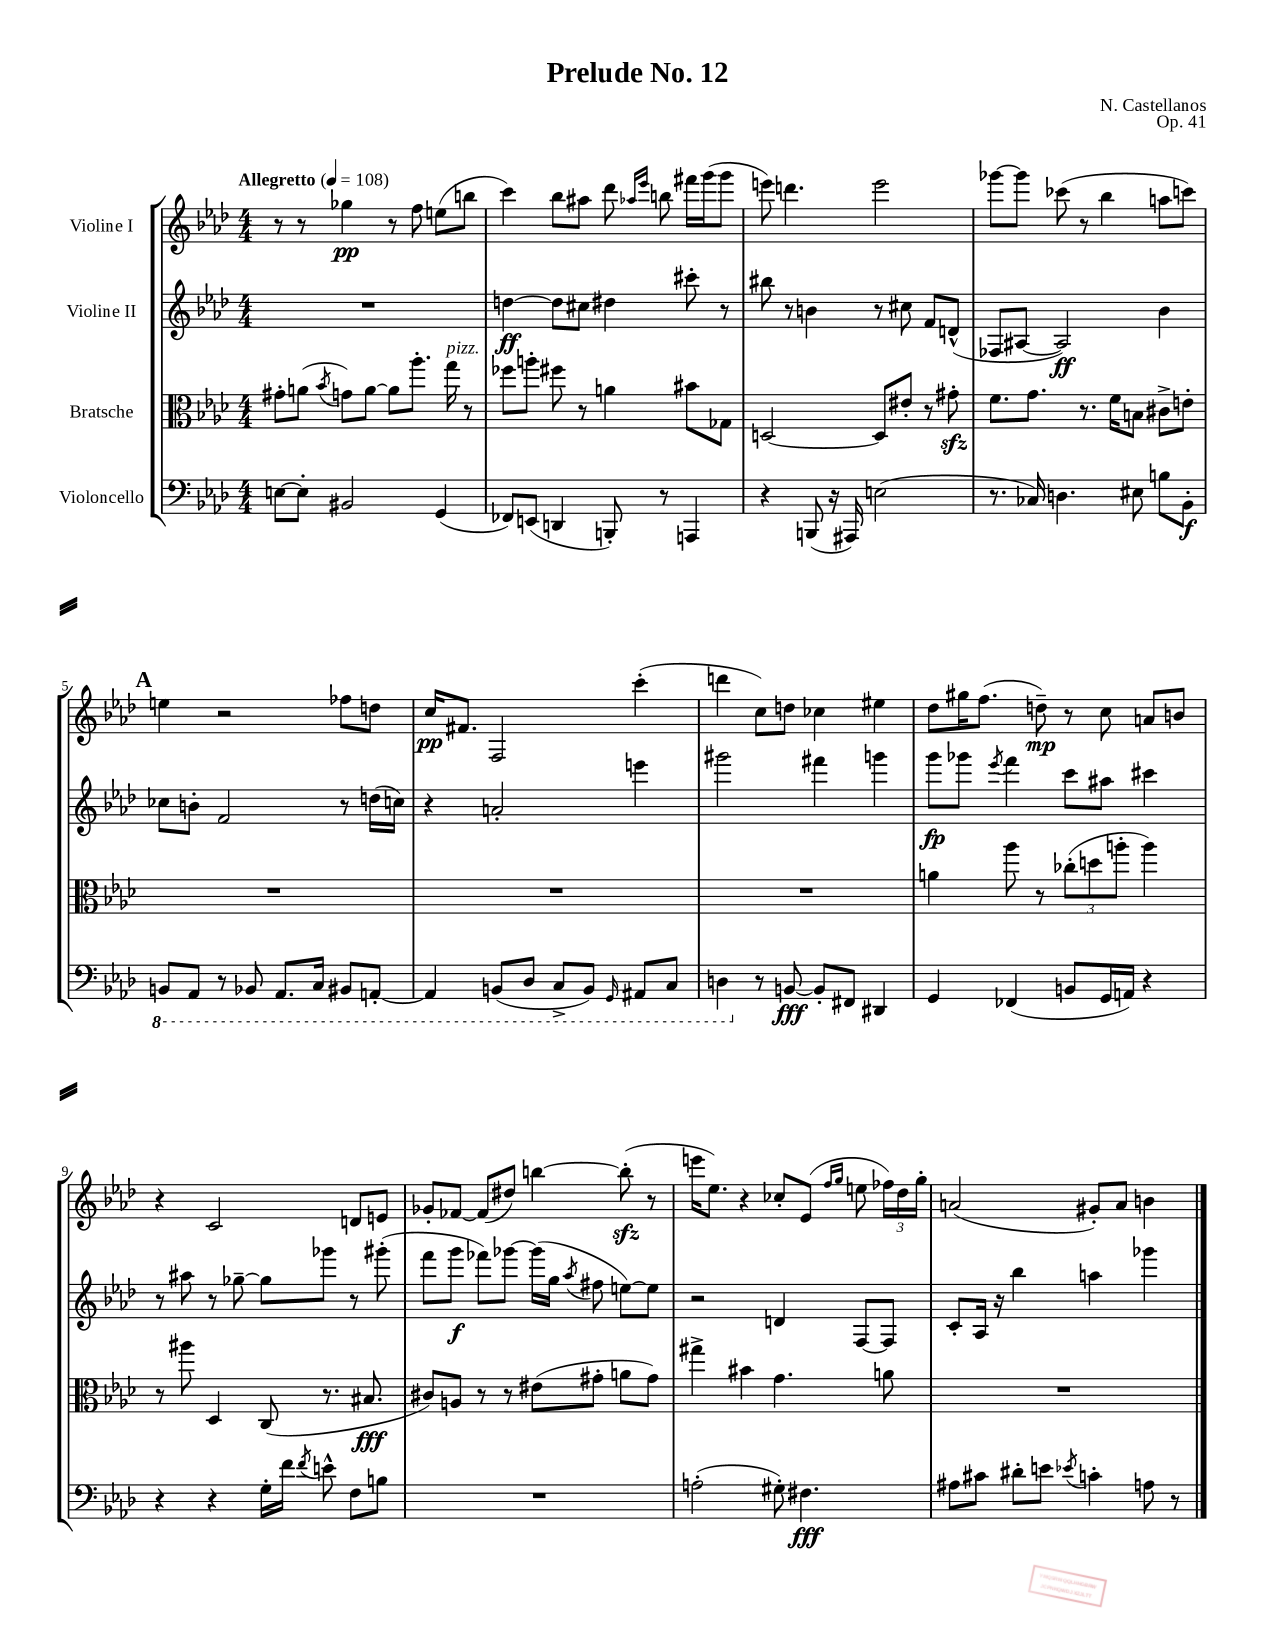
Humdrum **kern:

**kern	**dynam	**kern	**dynam	**kern	**dynam	**kern	**dynam
*part4	*part4	*part3	*part3	*part2	*part2	*part1	*part1
*staff4	*staff4	*staff3	*staff3	*staff2	*staff2	*staff1	*staff1
*I"Violoncello	*	*I"Bratsche	*	*I"Violine II	*	*I"Violine I	*
*clefF4	*	*clefC3	*	*clefG2	*	*clefG2	*
*k[b-e-a-d-]	*	*k[b-e-a-d-]	*	*k[b-e-a-d-]	*	*k[b-e-a-d-]	*
*M4/4	*	*M4/4	*	*M4/4	*	*M4/4	*
*MM108	*	*MM108	*	*MM108	*	*MM108	*
=1	=1	=1	=1	=1	=1	=1	=1
!	!	!	!	!	!	!LO:TX:a:B:t=Allegretto	!
[8En\L	.	8g#X'\L	.	1r	.	8r	.
8E'\J]	.	(8an\J	.	.	.	8r	.
.	.	8qb-/	.	.	.	.	.
2BB#X/	.	8gn\L)	.	.	.	4gg-X\	pp
.	.	[8a\J	.	.	.	.	.
.	.	8a\L]	.	.	.	8r	.
.	.	8.aa-'\J	.	.	.	8ff\	.
(4GG/	.	.	.	.	.	(8een\L	.
!	!	!LO:TX:a:i:t=pizz.	!	!	!	!	!
.	.	16gg\	.	.	.	.	.
.	.	8r	.	.	.	8bbn\J	.
=2	=2	=2	=2	=2	=2	=2	=2
8FF-X/L)	.	8ff-X\L	.	[4ddn\	ff	4ccc\)	.
(8EEn/J	.	8aan'\J	.	.	.	.	.
4DDn/	.	8ff#X\	.	8dd\L]	.	8bb-\L	.
.	.	8r	.	8cc#X\J	.	8aa#X\J	.
8BBBn'/)	.	4an\	.	4dd#X\	.	8ddd-\	.
.	.	.	.	.	.	16qqaa-X/LL	.
.	.	.	.	.	.	16qqeee-/JJ	.
8r	.	.	.	.	.	8bbn\	.
4AAAn/	.	8b#X\L	.	8ccc#X'\	.	16fff#X\LL	.
.	.	.	.	.	.	(16ggg\J	.
.	.	8G-X\J	.	8r	.	8ggg\J	.
=3	=3	=3	=3	=3	=3	=3	=3
4r	.	[2Dn/	.	8bb#X\	.	8eeen\)	.
.	.	.	.	8r	.	4.dddn\	.
(8BBBn/	.	.	.	4bn\	.	.	.
16r	.	.	.	.	.	.	.
16AAA#X/)	.	.	.	.	.	.	.
(2En\	.	8D/L]	.	8r	.	2eee\	.
.	.	8e#X'/J	.	8cc#X\	.	.	.
.	.	8r	.	8f/L	.	.	.
.	.	8g#Xzz'\	.	(8dn^^/J	.	.	.
=4	=4	=4	=4	=4	=4	=4	=4
8.r	.	8.f\L	.	8F-X/L	.	[8ggg-X\L	.
.	.	.	.	[8A#X/J	.	8ggg-\J]	.
16C-X/)	.	8.g\J	.	.	.	.	.
4.Dn\	.	.	.	2A#/])	ff	(8ccc-X\	.
.	.	8.r	.	.	.	8r	.
.	.	.	.	.	.	4bb-\	.
.	.	16f\KL	.	.	.	.	.
8E#X\	.	8Bn\J	.	.	.	.	.
8Bn\L	.	8c#X^\L	.	4b-\	.	8aan\L	.
8BB-'\J	f	8en'\J	.	.	.	8cccn\J)	.
!!LO:LB:g=z
!!LO:REH:place=s1:t=A
=5	=5	=5	=5	=5	=5	=5	=5
*8ba	*	*	*	*	*	*	*
8BBBn/L	.	1r	.	8cc-X\L	.	4een\	.
8AAA-/J	.	.	.	8bn'\J	.	.	.
8r	.	.	.	2f/	.	2r	.
8BBB-X/	.	.	.	.	.	.	.
8.AAA-/L	.	.	.	.	.	.	.
16CC/Jk	.	.	.	.	.	.	.
8BBB#X/L	.	.	.	8r	.	8ff-X\L	.
[8AAAn'/J	.	.	.	(16ddn\LL	.	8ddn\J	.
.	.	.	.	16ccn\JJ)	.	.	.
=6	=6	=6	=6	=6	=6	=6	=6
4AAA/]	.	1r	.	4r	.	16cc/KL	pp
.	.	.	.	.	.	8.f#X/J	.
(8BBBn/L	.	.	.	2an'/	.	2F/	.
8DD-/J	.	.	.	.	.	.	.
8CC^/L	.	.	.	.	.	.	.
8BBB/J)	.	.	.	.	.	.	.
16qqGGG/	.	.	.	.	.	.	.
8AAA#X/L	.	.	.	4eeen\	.	(4ccc'\	.
8CC/J	.	.	.	.	.	.	.
=7	=7	=7	=7	=7	=7	=7	=7
4DDn\	.	1r	.	2ggg#X\	.	4dddn\	.
*X8ba	*	*	*	*	*	*	*
8r	.	.	.	.	.	8cc\L)	.
[8BBn/	fff	.	.	.	.	8ddn\J	.
8BB'/L]	.	.	.	4fff#X\	.	4cc-X\	.
8FF#X/J	.	.	.	.	.	.	.
4DD#X/	.	.	.	4gggn\	.	4ee#X\	.
=8	=8	=8	=8	=8	=8	=8	=8
4GG/	.	4an\	.	8ggg\L	fp	8dd-\L	.
.	.	.	.	8ggg-X\J	.	16gg#X\K	.
.	.	.	.	.	.	(8.ff\J	.
.	.	.	.	8qeee-/	.	.	.
(4FF-X/	.	8aa-\	.	4fff\	.	.	.
.	.	8r	.	.	.	8ddn~\)	mp
8BBn/L	.	(12cc-X'\L	.	8ccc\L	.	8r	.
.	.	12ddn\	.	.	.	.	.
16GG/L	.	.	.	8aa#X\J	.	8cc\	.
.	.	12aan'\J	.	.	.	.	.
16AAn/JJ)	.	.	.	.	.	.	.
4r	.	4aa\)	.	4ccc#X\	.	8an/L	.
.	.	.	.	.	.	8bn/J	.
!!LO:LB:g=z
=9	=9	=9	=9	=9	=9	=9	=9
4r	.	8r	.	8r	.	4r	.
.	.	8aa#X\	.	8aa#X\	.	.	.
4r	.	4D-/	.	8r	.	2c/	.
.	.	.	.	[8gg-X~\	.	.	.
16G'\LL	.	(8C/	.	8gg-\L]	.	.	.
16f\JJ	.	.	.	.	.	.	.
8qf/	.	.	.	.	.	.	.
8en^^\	.	8.r	.	8ggg-X\J	.	.	.
8F\L	.	.	.	8r	.	8dn/L	.
.	.	8.B#X/	fff	.	.	.	.
8Bn\J	.	.	.	(8ggg#X'\	.	8en/J	.
=10	=10	=10	=10	=10	=10	=10	=10
1r	.	8c#X/L)	.	8fff\L	.	8g-X'/L	.
.	.	8An/J	.	8ggg\J	f	[8f-X/J	.
.	.	8r	.	8fff-X\L)	.	(8f-/L]	.
.	.	8r	.	[8ggg-X\J	.	8dd#X/J)	.
.	.	(8e#X\L	.	(16ggg-\LL]	.	[4bbn\	.
.	.	.	.	16gg\JJ	.	.	.
.	.	.	.	8qaa-/	.	.	.
.	.	8g#X'\J	.	8ff#X\	.	.	.
.	.	8an\L	.	[8een\L)	.	(8bbzz'\]	.
.	.	8g#\J)	.	8ee\J]	.	8r	.
=11	=11	=11	=11	=11	=11	=11	=11
(2An'\	.	4gg#X^\	.	2r	.	16eeen\KL	.
.	.	.	.	.	.	8.ee-\J)	.
.	.	4b#X\	.	.	.	4r	.
8G#X'\)	.	4.g\	.	4dn/	.	8cc-X'/L	.
4.F#X\	fff	.	.	.	.	(8e-/J	.
.	.	.	.	.	.	16qqff/LL	.
.	.	.	.	.	.	16qqgg/JJ	.
.	.	.	.	[8F/L	.	8een\	.
.	.	8an\	.	8F/J]	.	24ff-X\LL)	.
.	.	.	.	.	.	24dd-\	.
.	.	.	.	.	.	24gg'\JJ	.
=12	=12	=12	=12	=12	=12	=12	=12
8A#X\L	.	1r	.	8c'/L	.	(2an/	.
8c#X\J	.	.	.	16A-/Jk	.	.	.
.	.	.	.	16r	.	.	.
8d#X'\L	.	.	.	4bb-\	.	.	.
8en\J	.	.	.	.	.	.	.
8qe-X/	.	.	.	.	.	.	.
4cn'\	.	.	.	4aan\	.	8g#X'/L)	.
.	.	.	.	.	.	8a/J	.
8An\	.	.	.	4ggg-X\	.	4bn\	.
8r	.	.	.	.	.	.	.
==	==	==	==	==	==	==	==
*-	*-	*-	*-	*-	*-	*-	*-
